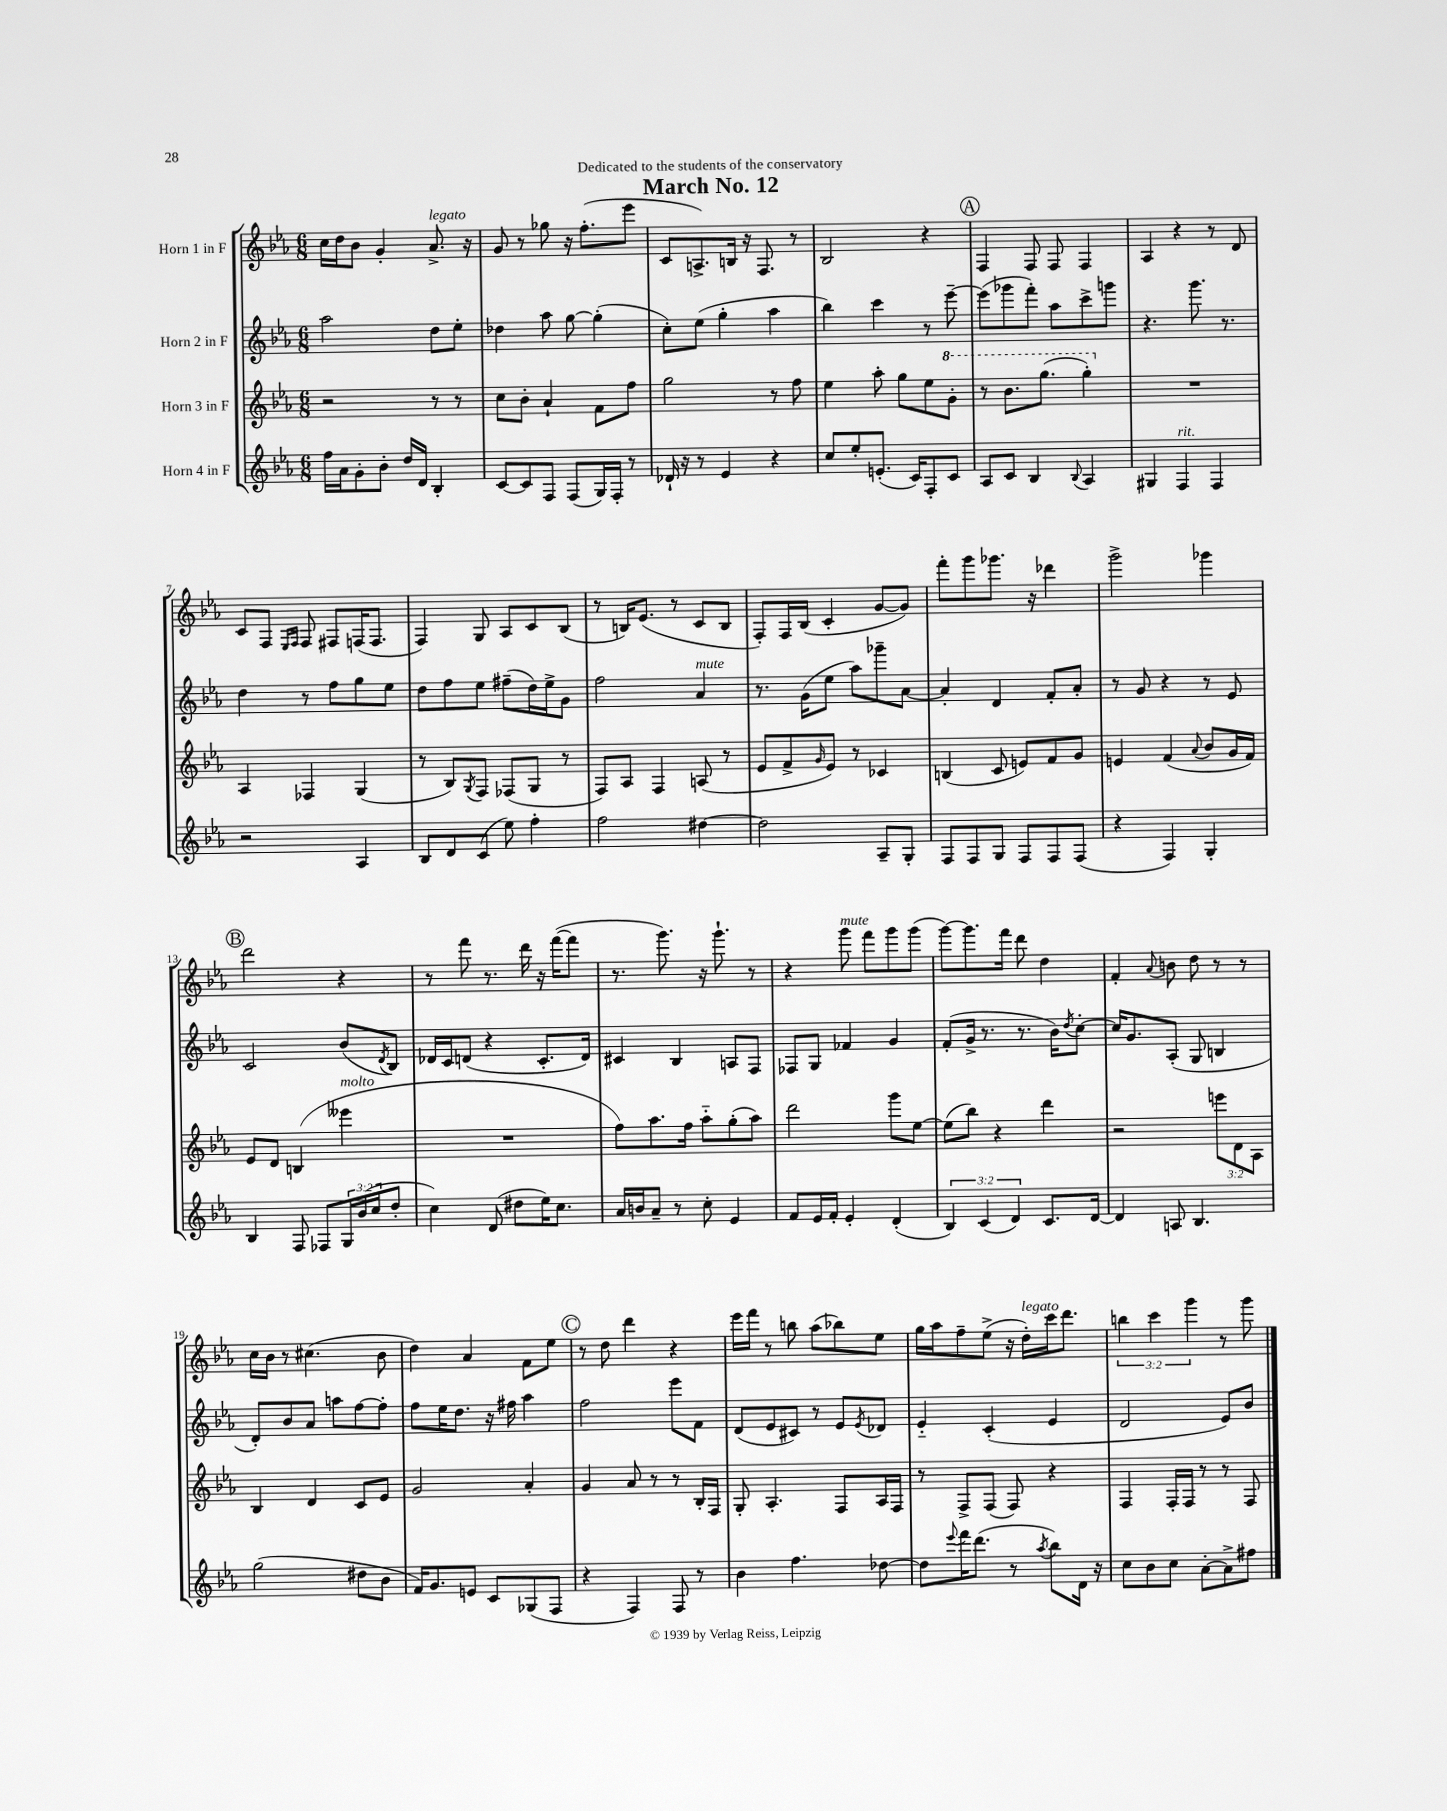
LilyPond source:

\header { title = "March No. 12" dedication = "Dedicated to the students of the conservatory" }
<<
\new StaffGroup <<
\new Staff = "s0" \with { instrumentName = "Horn 1 in F" } {
    \clef treble \key ees \major \numericTimeSignature \time 6/8 \override Staff.TupletNumber.text = #tuplet-number::calc-fraction-text
    c''16 d''16 bes'8 g'4-. aes'8.->^\markup { \italic "legato" } r16 |
    g'8 r8 ges''8 r16 f''8.-.( ees'''8 |
    c'8 a8.->) b16 r16 f8. r8 |
    bes2 r4 |
    \mark \markup { \circle "A" } f4 f8 f8 f4 |
    aes4 r4 r8 d'8 |
    c'8 f8 \grace { ees16 f16 } f8 fis8 f16( f8. |
    f4) g8 aes8 c'8 bes8( |
    r8 b16) ees'8.( r8 c'8 b8 |
    f8-.) f16 bes16( c'4-. g'8~ g'8) |
    f'''8-. g'''8 ges'''8. r16 des'''4 |
    g'''2-> ges'''4 |
    \mark \markup { \circle "B" } d'''2 r4 |
    r8 f'''8 r8. d'''16 r16 f'''16~( f'''8 |
    r8. g'''8.) r16 g'''8.-! r8 |
    r4 g'''8^\markup { \italic "mute" } f'''8 g'''8 g'''8( |
    g'''8~) g'''8. f'''16 d'''8 d''4 |
    f'4-. \appoggiatura { aes'8 } b'8 d''8 r8 r8 |
    c''16 bes'16 r8 cis''4.( bes'8 |
    d''4) aes'4 f'8 ees''8 |
    \mark \markup { \circle "C" } r8 d''8 d'''4 r4 |
    ees'''16 f'''16 r8 b''8 aes''8( bes''8) ees''8 |
    g''16 aes''16 f''8-- ees''8->( r16 d''16-.^\markup { \italic "legato" }) c'''16 d'''8. |
    \tuplet 3/2 { b''4 c'''4 g'''4 } r8 g'''8 \bar "|." |
}
\new Staff = "s1" \with { instrumentName = "Horn 2 in F" } {
    \clef treble \key ees \major \numericTimeSignature \time 6/8
    aes''2 d''8 ees''8-. |
    des''4 aes''8 g''8~ g''4-.( |
    c''8-.) ees''8( g''4-. aes''4 |
    bes''4) c'''4 r8 ees'''8~-- |
    \mark \markup { \circle "A" } ees'''8( ges'''8 f'''8-.) aes''8 c'''8-> g'''8 |
    r4. g'''8. r8. |
    d''4 r8 f''8 g''8 ees''8 |
    d''8 f''8 ees''8 fis''8--( d''16) ees''16-> g'8 |
    f''2 aes'4^\markup { \italic "mute" } |
    r8. g'16( ees''8 aes''8) ges'''8-- aes'8~ |
    aes'4-. d'4 f'8-. aes'8-. |
    r8 g'8 r4 r8 ees'8 |
    \mark \markup { \circle "B" } c'2 bes'8( \acciaccatura { d'8 } bes8) |
    des'16 c'16 d'8( r4 c'8.-. d'16) |
    cis'4 bes4 a8 f8 |
    fes8 g8 fes'4 g'4 |
    f'8-.( g'16-> r8. r8. bes'16) \acciaccatura { d''8 } c''8~-. |
    c''16 g'8. aes8-.( g8 b4 |
    d'8-.) bes'8 aes'8 a''8 f''8~ f''8-. |
    f''8 ees''16 d''8. r16 fis''16 aes''4 |
    \mark \markup { \circle "C" } f''2 ees'''8 f'8 |
    d'8( ees'8 cis'8) r8 ees'8 \acciaccatura { ees'8 } des'8 |
    ees'4-_ c'4-.( ees'4 |
    d'2 ees'8) bes'8 \bar "|." |
}
\new Staff = "s2" \with { instrumentName = "Horn 3 in F" } {
    \clef treble \key ees \major \numericTimeSignature \time 6/8 \override Staff.TupletNumber.text = #tuplet-number::calc-fraction-text
    r2 r8 r8 |
    c''8 bes'8-. aes'4-! f'8 f''8 |
    g''2 r8 f''8 |
    ees''4 aes''8-. g''8 ees''8 \ottava #1 g''8-. |
    \mark \markup { \circle "A" } r8 bes''8. g'''8.( g'''4-.) \ottava #0 |
    R2. |
    aes4 fes4 g4( |
    r8 bes8) \acciaccatura { g8 } f8 fes8( g8 r8 |
    f8) aes8 f4 a8( r8 |
    ees'8 f'8-> \grace { g'16 } ees'8) r8 ces'4 |
    b4( c'8 e'8) f'8 g'8 |
    e'4 f'4( \appoggiatura { aes'8 } bes'8 g'16 f'16) |
    \mark \markup { \circle "B" } ees'8 d'8 b4( eeses'''4^\markup { \italic "molto" } |
    R2. |
    f''8) aes''8. f''16 aes''8-_ g''8-.( aes''8) |
    d'''2 g'''8 ees''8~ |
    ees''8( bes''8) r4 d'''4 |
    r2 \tuplet 3/2 { e'''8 d'8 aes8 } |
    bes4 d'4 c'8 ees'8 |
    g'2 aes'4-. |
    \mark \markup { \circle "C" } g'4 aes'8 r8 r8 bes16-. f16 |
    g8-. aes4.-. f8 aes16 f16 |
    r8 f8-> f8( f8) r4 |
    f4 f16-. f16 r8 r8 f8 \bar "|." |
}
\new Staff = "s3" \with { instrumentName = "Horn 4 in F" } {
    \clef treble \key ees \major \numericTimeSignature \time 6/8 \override Staff.TupletNumber.text = #tuplet-number::calc-fraction-text
    f''16 aes'16 g'8-. bes'8-. d''16 d'16 bes4-. |
    c'8~ c'8 f8 f8( g16) f16-. r8 |
    des'16-! r16 r8 ees'4 r4 |
    c''8 ees''8-. e'8.-.( c'16) f8-. c'8 |
    \mark \markup { \circle "A" } aes8 c'8 bes4 \appoggiatura { bes8 } aes4 |
    gis4 f4^\markup { \italic "rit." } f4 |
    r2 aes4 |
    bes8 d'8 c'8( ees''8) f''4-. |
    f''2 dis''4~ |
    dis''2 aes8-- g8-. |
    f8 f8 g8 f8 f8 f8( |
    r4 f4) g4-. |
    \mark \markup { \circle "B" } bes4 f8 fes8 \tuplet 3/2 { g16 bes'16( c''16 } d''8-. |
    c''4) d'8( dis''8 ees''16) c''8. |
    aes'16 b'16 aes'8-- r8 c''8-. ees'4 |
    f'8 ees'16 f'16-. ees'4-. d'4-.( |
    \tuplet 3/2 { bes4) c'4( d'4) } c'8. d'16~ |
    d'4 a8 bes4. |
    g''2( dis''8 bes'8 |
    f'16) g'8. e'8 c'8 ges8( f8 |
    \mark \markup { \circle "C" } r4 f4) f8 r8 |
    bes'4 f''4. des''8~ |
    des''8 \appoggiatura { ees'''8 } f'''16 d'''8.( r8 \acciaccatura { aes''8 } bes''8) d'16 r16 |
    c''8 bes'8 c''8 aes'8~-. aes'8-> fis''8 \bar "|." |
}
>>
>>
